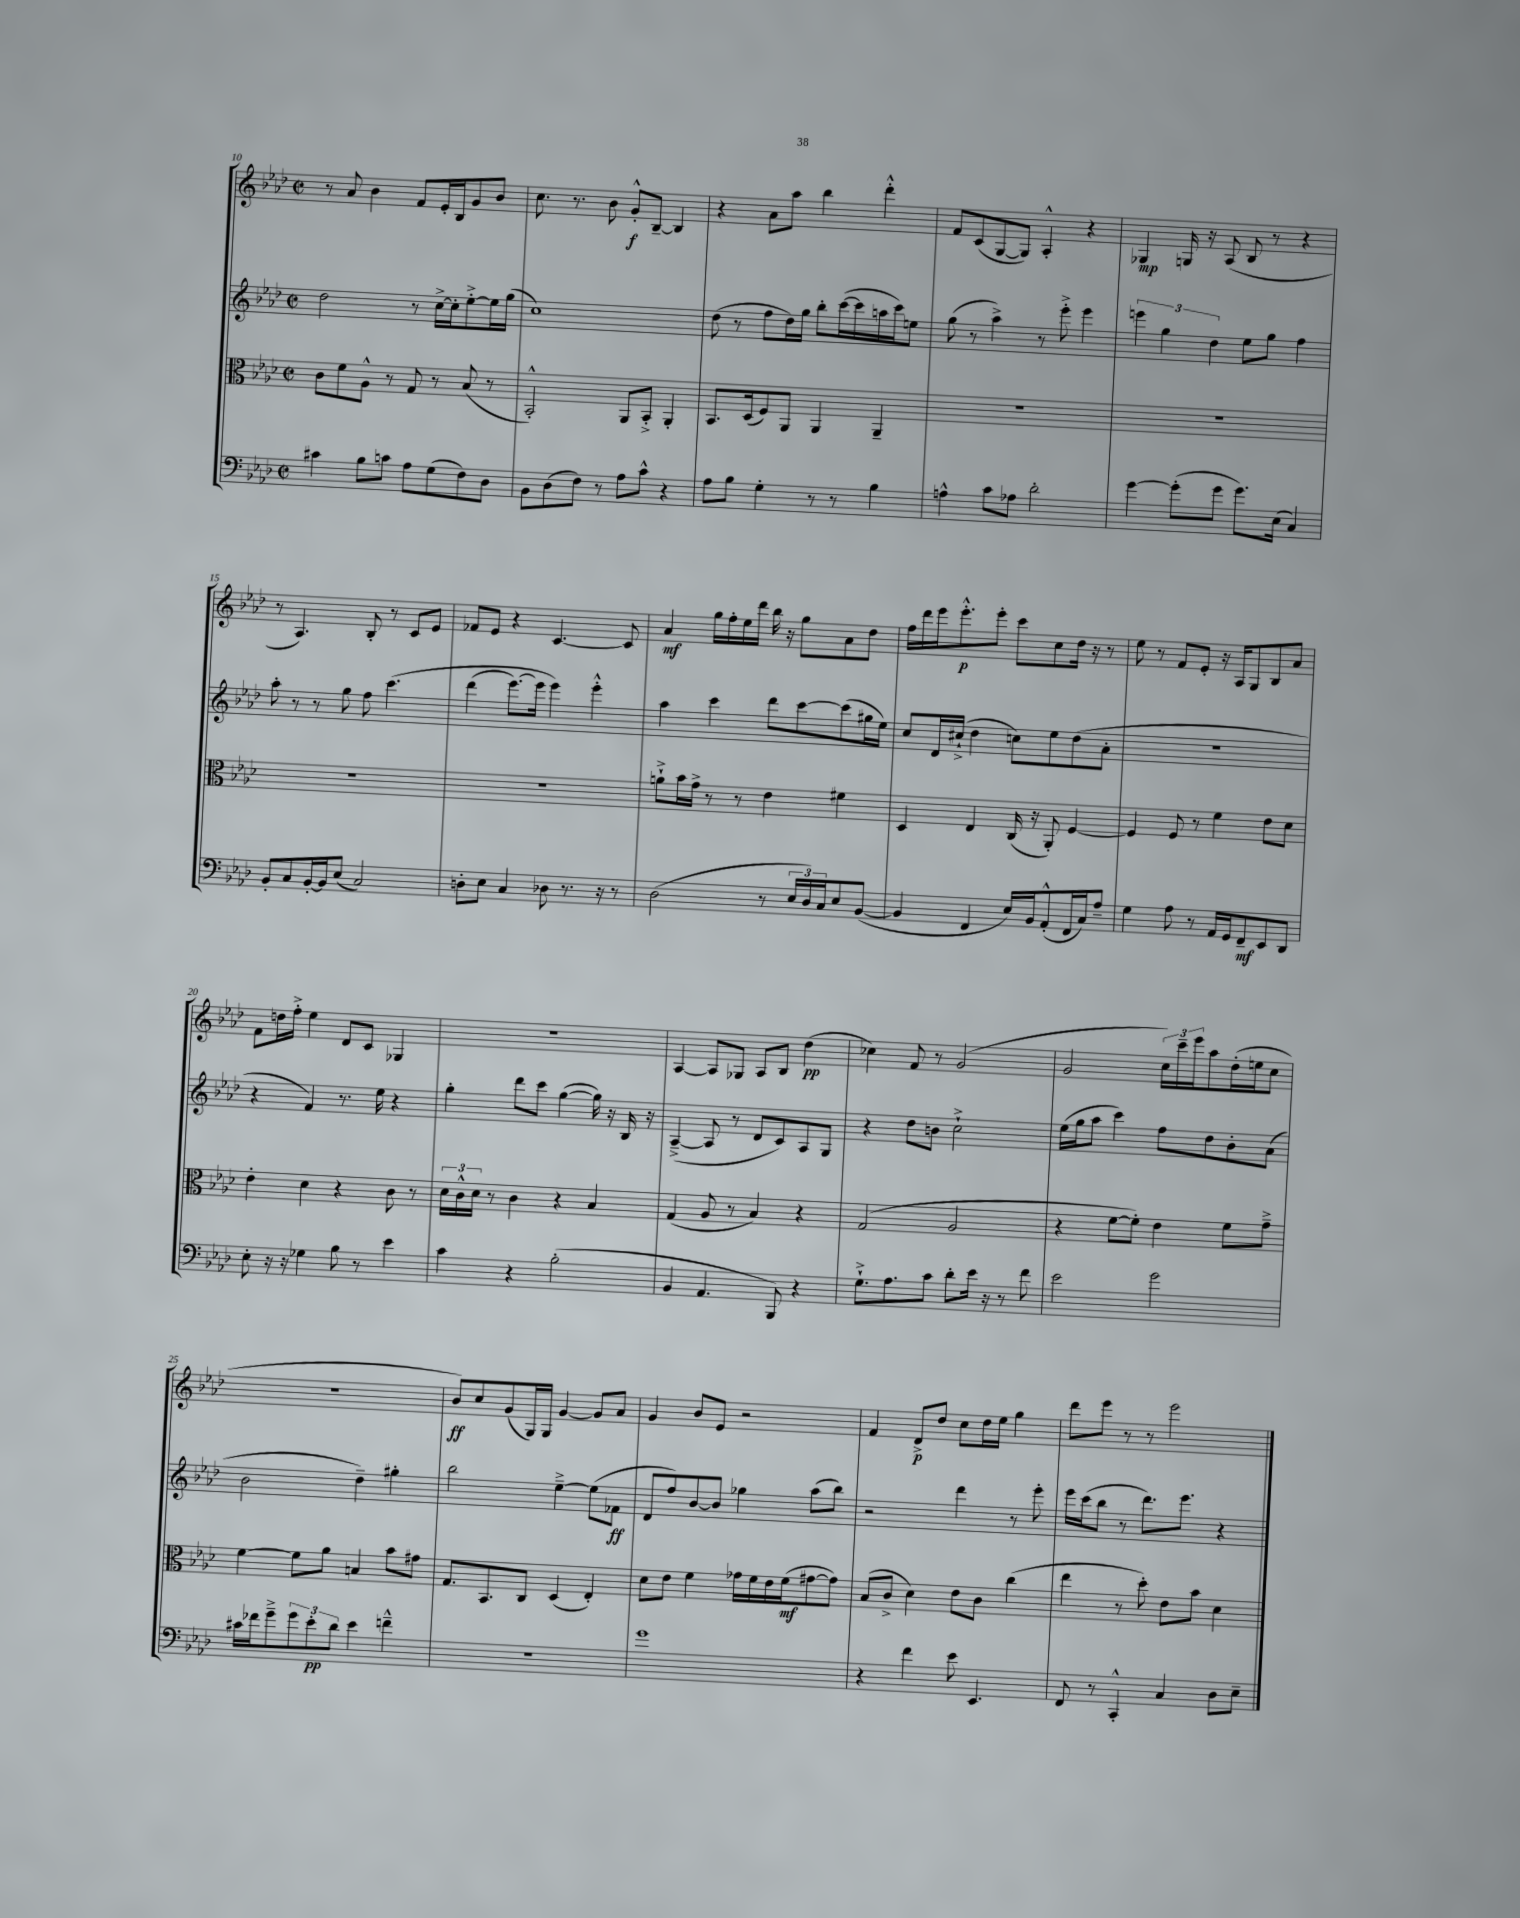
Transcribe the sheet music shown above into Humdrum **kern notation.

**kern	**kern	**kern	**kern
*staff4	*staff3	*staff2	*staff1
*clefF4	*clefC3	*clefG2	*clefG2
*k[b-e-a-d-]	*k[b-e-a-d-]	*k[b-e-a-d-]	*k[b-e-a-d-]
*M2/2	*M2/2	*M2/2	*M2/2
*met(c|)	*met(c|)	*met(c|)	*met(c|)
4c#	8c	2dd-	8r
.	8f	.	8a-
8B-	8A-^^	.	4b-
8c	8r	.	.
8A-	8G	8r	8f
(8G	8r	[16cc^	16e-'
.	.	16cc']	16B-
8F)	(8B-	[8ee-'^	8g
8D-	8r	16ee-]	8b-
.	.	(16gg	.
=	=	=	=
8BB-	2BB-'^^)	1cc)	8.cc
(8D-	.	.	.
.	.	.	8.r
8F)	.	.	.
8r	.	.	8b-
8A-	8AA-	.	8g'^^
8c^^	8BB-'^	.	[8B-~
4r	4AA-'	.	4B-]
=	=	=	=
8A-	8.BB-	(8dd-	4r
8B-	.	8r	.
.	(16D-	.	.
4G'	8F)	8ff	8a-
.	8AA-	16dd-)	8aa-
.	.	16gg	.
8r	4AA-	8bb-'	4bb-
8r	.	([16ccc	.
.	.	16ccc]	.
4B-	4AA-~	16aa	4ddd-'^^
.	.	16ccc)	.
.	.	8ee	.
=	=	=	=
4A^^	1r	(8gg	8f
.	.	8r	(8c
8c	.	4aa-^)	[8G
8A-	.	.	8G])
2d-'	.	8r	4A-'^^
.	.	8eee-'^	.
.	.	4eee-	4r
=	=	=	=
[4g	1r	6eee	4G-
.	.	6gg	.
(8g']	.	.	16G
.	.	.	16r
.	.	6dd-	.
8g	.	.	(8A-
8.g)	.	8ee-	8B-
.	.	8gg	8r
(16E-	.	.	.
4C)	.	4ff	4r
=	=	=	=
8BB-'	1r	8aa-'	8r
8C	.	8r	4.A-)
[16BB-'	.	8r	.
16BB-]	.	.	.
(8E-	.	8gg	.
2C)	.	8ff	8B-'
.	.	&(4.ccc	8r
.	.	.	8c
.	.	.	8e-
=	=	=	=
8D'	1r	(4ddd-	8f-
8E-	.	.	8e-
4C	.	[8.eee-)	4r
.	.	16eee-]	.
8D-	.	4eee-&)	[4.c
8.r	.	.	.
.	.	4eee-'^^	.
16r	.	.	.
8r	.	.	8c]
=	=	=	=
(2D-	8a`^	4aa-	4a-
.	16b-	.	.
.	16g^	.	.
.	8r	4ccc	16gg
.	.	.	16ff'
.	8r	.	16ee-
.	.	.	16ddd-
8r	4e-	8ddd-	16bb-
.	.	.	16r
24E-	.	[8ccc	8gg
24D-)	.	.	.
24C	.	.	.
8E-	4f#	(8ccc]	8a-
([8BB-	.	16gg#	8dd-
.	.	16ee-)	.
=	=	=	=
4BB-]	4D-	8cc	16ff
.	.	.	16ddd-
.	.	16d-	16eee-
.	.	(16cc#`^	8.eee-'^^
4FF	4E-	4dd-	.
.	.	.	8eee-'
16E-)	(16C	8cc)	8ccc
16BB-	16r	.	.
(8AA-'^^	8AA-')	8ee-	8cc
16FF	[4F	(8dd-	16dd-
16C)	.	.	16r
8A-~	.	8a-'	8r
=	=	=	=
4G	4F]	1r	8ee-
.	.	.	8r
8A-	8F	.	8f
8r	8r	.	8e-'
16AA-	4f	.	16r
16GG	.	.	16A-
8FF~	.	.	8G
8EE-	8e-	.	8B-
8DD-	8d-	.	8a-
=	=	=	=
8E-'	4e-'	4r	8f
16r	.	.	16dd
16r	.	.	16ff'^
4G-	4d-	4f)	4ee-
8B-	4r	8.r	8d-
8r	.	.	8c
.	.	16ee-	.
4e-	8c	4r	4G-
.	8r	.	.
=	=	=	=
4c	24d-	4gg'	1r
.	24c^^	.	.
.	24d-	.	.
.	8r	.	.
4r	4c	8ddd-	.
.	.	8ccc	.
(2B-'	4r	([4gg	.
.	4B-	16gg])	.
.	.	16r	.
.	.	16B-	.
.	.	16r	.
=	=	=	=
4BB-	(4G	([4A-~^	[4A-
4.AA-	8A-	8A-]	8A-]
.	8r	8r	8G-
.	4B-)	8d-	8A-
8BBB-)	.	8c)	8B-
4r	4r	8A-	(4dd-
.	.	8G	.
=	=	=	=
8.G`^	(2G	4r	4cc-)
8.A-	.	.	.
.	.	8dd-	8f
8c	.	8b	8r
8d-'	2A-	2cc`^	(2g
16e-	.	.	.
16r	.	.	.
8r	.	.	.
8f	.	.	.
=	=	=	=
2e-	4r	(16ee-	2g
.	.	16gg	.
.	.	8aa-	.
.	[8f	4ccc)	.
.	8f'])	.	.
2g	4e-	8ff	24cc)
.	.	.	24ccc~
.	.	.	24eee-
.	.	8dd-	8aa-
.	8f	8b-'	(16dd-'
.	.	.	16ee
.	8g~^	(8a-	8cc
=	=	=	=
16c#	[4f	2b-	1r
16f-	.	.	.
8g~^	.	.	.
12g	8f]	.	.
12e-'	.	.	.
.	8a-	.	.
12d-	.	.	.
4e-	4B	4dd-~)	.
4f~^^	8b-	4gg#'	.
.	8g#	.	.
=	=	=	=
1r	8.G	2bb-	8b-)
.	.	.	8cc
.	8.BB-	.	.
.	.	.	(8g
.	8C	.	16G)
.	.	.	16G
.	(4D-	[4ee-~^	[4g
.	4E-')	(8ee-]	8g]
.	.	8f-	8a-
=	=	=	=
1g	8d-	8d-	4g
.	8e-	8ff)	.
.	4f	[8b-	8b-
.	.	8b-]	8e-
.	16g-	4gg-	2r
.	16f	.	.
.	16e-	.	.
.	(16f	.	.
.	[8g#	(8aa-	.
.	8g#])	8bb-)	.
=	=	=	=
4r	(8B-	2r	4f
.	8c^	.	.
4f	4d-)	.	8d-^
.	.	.	8dd-
8e-	8e-	4ddd-	8cc
4.EE-	8c	.	16dd-
.	.	.	16ee-
.	(4cc	8r	4gg
.	.	8eee-'	.
=	=	=	=
8FF	4ee-	16eee-	8ddd-
.	.	(16ccc	.
8r	.	8bb-	8eee-
4CC'^^	8r	8r	8r
.	8dd-')	8.ddd-)	8r
4C	8e-	.	2eee-
.	.	8.eee-	.
.	8b-	.	.
8D-	4d-	4r	.
8E-~	.	.	.
==	==	==	==
*-	*-	*-	*-
